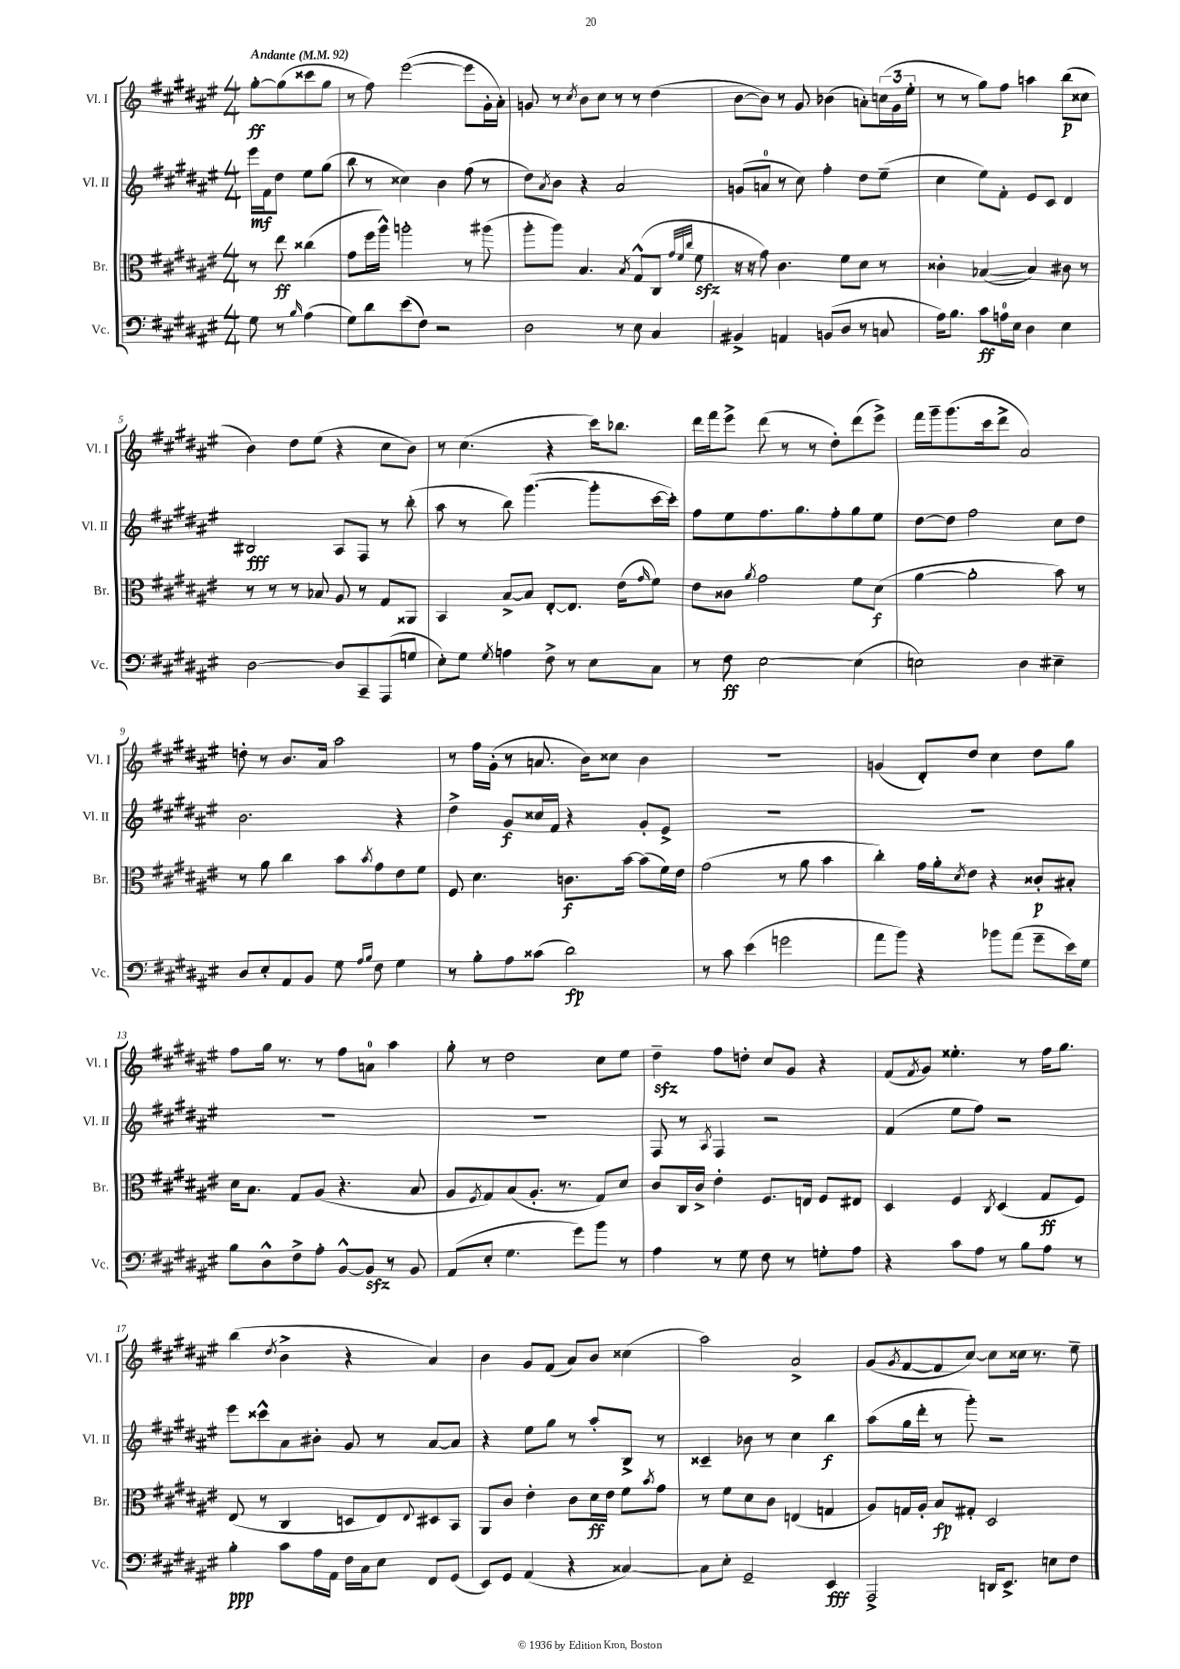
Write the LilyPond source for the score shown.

<<
\new StaffGroup <<
\new Staff = "s0" \with { instrumentName = "Vl. I" shortInstrumentName = "Vl. I" } {
    \clef treble \key fis \major \numericTimeSignature \time 4/4 \partial 2 \tempo "Andante" 4 = 92
    gis''8~-.\ff gis''8( cisis'''8 gis''8 |
    r8 fis''8) eis'''2~( eis'''8 gis'16-. ais'16-.) |
    g'8 r8 \acciaccatura { cis''8 } b'8 cis''8 r8 r8 dis''4( |
    b'8~ b'8) r8 gis'8 bes'4( a'8-.) \tuplet 3/2 { c''16( gis'16 eis''16-. } |
    r8 r8 gis''8) fis''8 a''4 b''8\p( cisis''8 |
    b'4) dis''8 eis''8( r4 cis''8 b'8) |
    r8 cis''4.( r4 cis'''16) bes''8. |
    dis'''16 fis'''16 eis'''8-> dis'''8( r8 r8 dis''8-.) dis'''8( eis'''8->) |
    fis'''16 gis'''16-- gis'''8.( cis'''16 dis'''8-> ais'2) |
    d''8-. r8 b'8. ais'16 ais''2 |
    r8 fis''16 gis'16-.( r8 a'8. b'16) cisis''8 b'4 |
    R1 |
    g'4( dis'8-.) dis''8 cis''4 dis''8 gis''8 |
    fis''8 gis''16 r8. r8 fis''8 a'8-0 ais''4 |
    gis''8-. r8 dis''2 cis''8 eis''8 |
    dis''4--\sfz fis''8 d''8-. cis''8 gis'8 r4 |
    fis'8( \acciaccatura { fis'8 } gis'8) eisis''4.-. r8 fis''16 gis''8. |
    b''4( \acciaccatura { dis''8 } b'4-> r4 ais'4) |
    b'4 gis'8 fis'8( ais'8) b'8 cisis''4( |
    ais''2) ais'2-> |
    gis'8( \acciaccatura { gis'8 } fis'8~ fis'8 cis''8~) cis''8 cisis''16 r8. eis''8-- \bar "|." |
}
\new Staff = "s1" \with { instrumentName = "Vl. II" shortInstrumentName = "Vl. II" } {
    \clef treble \key fis \major \numericTimeSignature \time 4/4 \partial 2
    eis'''16\mf fis'16 dis''8 eis''8 gis''8( |
    b''8 r8 cisis''4) b'4 fis''8( r8 |
    dis''8) \acciaccatura { ais'8 } b'8 r4 ais'2 |
    g'8( a'8-0 r8 cis''8) fis''4-. dis''8 eis''8--( |
    cis''4 eis''8) fis'8-. eis'8 cis'8 dis'4 |
    bis2\fff ais8 fis8 r8 b''8-.( |
    ais''8 r8 b''8) gis'''4.~( gis'''8-. cis'''16~ cis'''16-.) |
    fis''8 eis''8 fis''8. gis''8. fis''8-. gis''8 eis''8 |
    dis''8~ dis''8 fis''2 cis''8 dis''8 |
    b'2. r4 |
    dis''4-> gis'8\f cisis''16 fis'16 r4 gis'8-. eis'8-> |
    R1 |
    R1 |
    R1 |
    R1 |
    fis8 r8 \acciaccatura { ais8 } fis4 r2 |
    fis'4( eis''8 fis''8) r2 |
    eis'''8 cisis'''8-^ ais'8 bis'8-. gis'8 r8 ais'8~ ais'8 |
    r4 eis''8 gis''8 r8 ais''8-. b8-> r8 |
    cisis'4-- bes'8 r8 cis''4 b''4\f |
    ais''8( gis''16 dis'''16-. r8 gis'''8-.) r2 \bar "|." |
}
\new Staff = "s2" \with { instrumentName = "Br." shortInstrumentName = "Br." } {
    \clef alto \key fis \major \numericTimeSignature \time 4/4 \partial 2
    r8 eis''8\ff cisis''4( |
    gis'8 fis''16 ais''16-^) a''2-. r8 ais''8( |
    ais''8-. ais''8) b4. \acciaccatura { b8 } gis8-^( cis8 \grace { gis'32 fis'32 cis''32 } fis'8\sfz |
    r16 r16 gis'8) cis'4. fis'8 dis'8 r8 |
    cisis'4-. bes4~( bes4) cis'8 r8 |
    r8 r8 r8 bes8 ais8 r8 gis8 aisis,8 |
    b,4 b8~-> b8 eis8~-. eis8. eis'16( \grace { gis'16 } fis'8) |
    eis'8 cisis'8 \acciaccatura { ais'8 } gis'2 fis'8 dis'8\f( |
    ais'4~ ais'2-. b'8) r8 |
    r8 ais'8 cis''4 b'8 \acciaccatura { b'8 } gis'8 eis'8 fis'8 |
    fis8 dis'4. c'8.\f b'16~ b'8( fis'16) eis'16 |
    gis'2( r8 ais'8 b'4 |
    cis''4-.) gis'16 ais'16-. \acciaccatura { dis'8 } eis'8 r4 cisis'8-.\p bis8-. |
    dis'16 b8. gis8 ais8( r4. b8 |
    ais8 \acciaccatura { fis8 } gis8) b8( ais8.-. r8. gis8) dis'8 |
    cis'8 cis16 cis'16-> eis'4-. fis8. e16 fis8 eis8 |
    dis4 fis4 \acciaccatura { cis8 } dis4( gis8\ff fis8) |
    eis8( r8 cis4 d8 eis8) \appoggiatura { eis8 } dis8 b,8 |
    ais,8 cis'8 eis'4-. cis'8 dis'16\ff eis'16 fis'8 \acciaccatura { b'8 } gis'8 |
    r8 fis'8 dis'8 cis'8 e4( g4 |
    ais8) g16 ais16-. b8\fp gis8-. dis2 \bar "|." |
}
\new Staff = "s3" \with { instrumentName = "Vc." shortInstrumentName = "Vc." } {
    \clef bass \key fis \major \numericTimeSignature \time 4/4 \partial 2
    gis8 r8 \grace { b16 } ais4( |
    gis8) dis'8 eis'8( fis8) r2 |
    dis2 r8 eis8 cis4 |
    bis,4-> a,4 b,8( dis8 r8 c8 |
    ais16) b8. cis'8\ff a16-0 eis16 dis4 eis4 |
    dis2~ dis8 cis,8-- ais,,8( g8 |
    eis8-.) gis8 \acciaccatura { gis8 } a4 fis8-> r8 eis8 cis8 |
    r8 fis8\ff eis2~ eis4( |
    e2) dis4 eis4-- |
    dis8 eis8-. ais,8 b,8 gis8 \grace { ais16 b16 } fis8 gis4 |
    r8 b8-. ais8 cisis'8( dis'2\fp) |
    r8 cis'8 eis'4( g'2 |
    ais'8 b'8) r4 bes'8 ais'8( gis'8-- eis'16) gis16 |
    b8 dis8-^ fis8-> ais8-. b,8~-^ b,8\sfz r8 b,8 |
    ais,8( eis8-. gis4. gis'8) b'8 r8 |
    ais4 r8 gis8 fis8 r8 g8-. ais8 |
    r4 cis'8 ais8 r8 b8 ais8 r8 |
    b4-.\ppp cis'8 ais16 ais,16 fis16 cis16 eis8 fis,8 gis,8( |
    eis,8) gis,8 ais,4( r4 cisis4~) |
    cisis8 eis8-. gis,2-- eis,4\fff |
    ais,,2-> d,16 eis,8.-> e8 fis8 \bar "|." |
}
>>
>>
